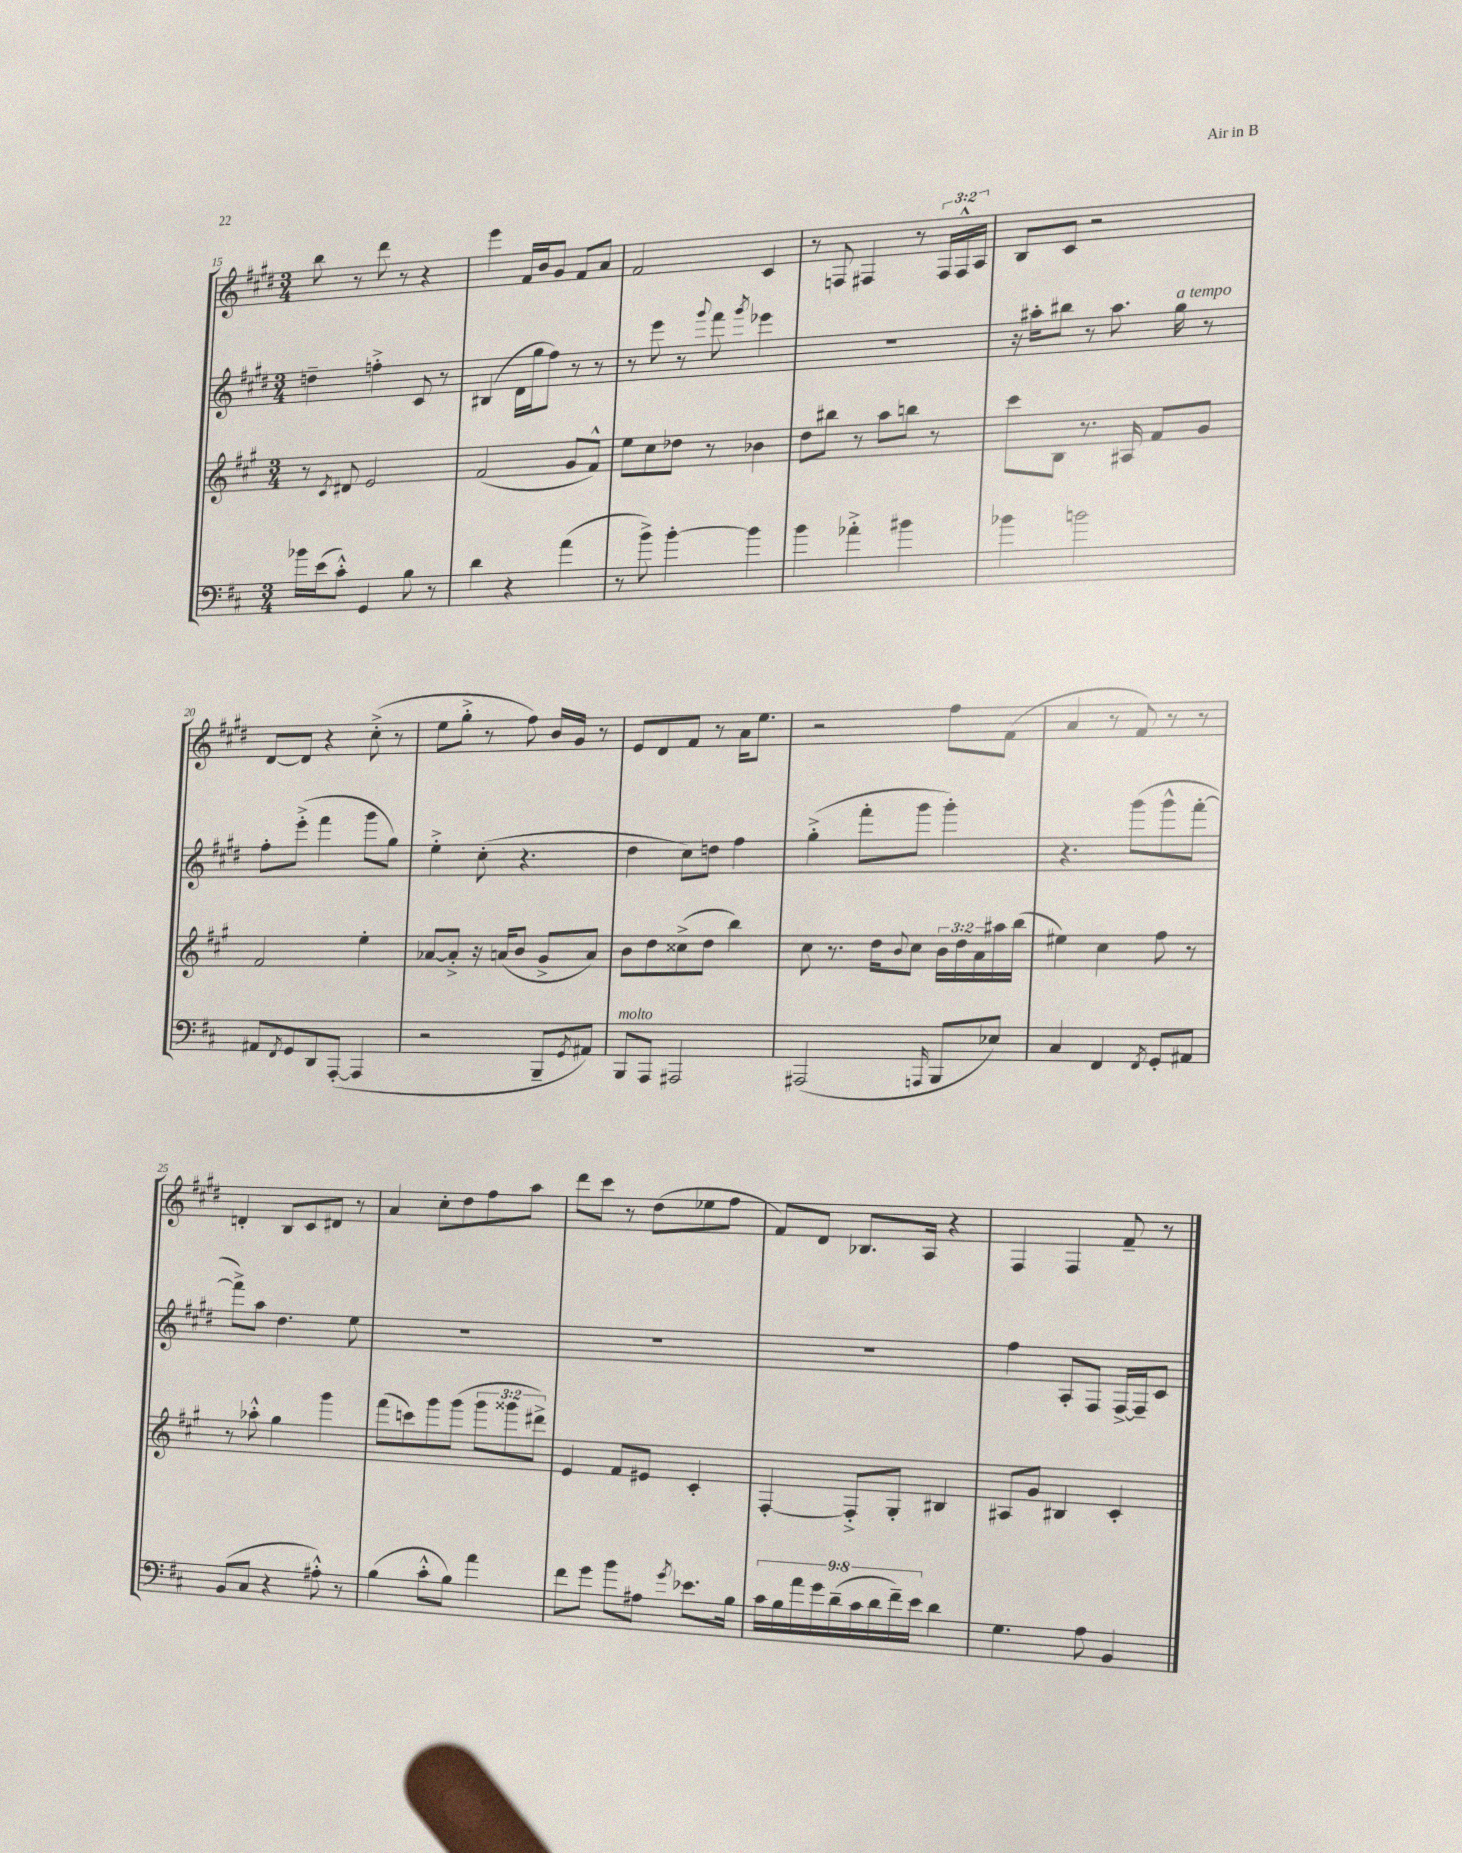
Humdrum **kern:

**kern	**kern	**kern	**kern
*part4	*part3	*part2	*part1
*staff4	*staff3	*staff2	*staff1
*clefF4	*clefG2	*clefG2	*clefG2
*k[f#c#]	*k[f#c#g#]	*k[f#c#g#d#]	*k[f#c#g#d#]
*M3/4	*M3/4	*M3/4	*M3/4
=15	=15	=15	=15
16b-X\LL	8r	4ddn~\	8bb\
(16e\J	.	.	.
.	8qc#/	.	.
8c#'^^\J)	8d#X/	.	8r
4GG/	2e/	4ffn'^\	8ddd#\
.	.	.	8r
8B\	.	8c#/	4r
8r	.	8r	.
=16	=16	=16	=16
4d\	(2f#/	(4B#X/	4eee\
4r	.	16d#\LL	16f#/LL
.	.	16gg#\J	16b/J
.	.	8ff#\J)	8g#/J
(4a\	8g#/L	8r	8f#/L
.	8f#^^/J)	8r	8a/J
=17	=17	=17	=17
8r	8ee\L	8r	2f#/
8b^\)	8cc#\	8eee\	.
[4b'\	8dd-X\J	8r	.
.	.	8qqggg#/	.
.	8r	8fff#\	.
.	.	8qggg#/	.
4b\]	4b-X\	4eee-X\	4c#/
=18	=18	=18	=18
4b\	8dd\L	2.r	8r
.	8bb#X\J	.	8Fn/
4a-X'^\	8r	.	4F#X/
.	8aa\L	.	.
4b#X\	8bbn\J	.	8r
.	8r	.	24F#/LL
.	.	.	24F#^^/
.	.	.	24A/JJ
=19	=19	=19	=19
4b-X\	8ccc#\L	16r	8B/L
.	.	16aa#X'\KL	.
.	8B\J	8bb#X\J	8c#/J
2bn\	8.r	8r	2r
.	.	8.aa#\	.
.	16A#X/	.	.
.	8f#/L	.	.
!	!	!LO:TX:a:i:t=a tempo	!
.	.	16gg#\	.
.	8g#/J	8r	.
!!LO:LB:g=z
=20	=20	=20	=20
8AA#X/L	2f#/	8ff#'\L	[8d#/L
8qFF#/	.	.	.
8GG/	.	(8eee'^\J	8d#/J]
8DD/	.	4fff#\	4r
([8AAA'/J	.	.	.
4AAA/]	4ee'\	8ggg#\L	(8cc#'^\
.	.	8gg#\J)	8r
=21	=21	=21	=21
2r	[8a-X/L	4ee'^\	8ee\L
.	8a-'^/J]	.	8gg#'^\J
.	16r	(8cc#'\	8r
.	(16an/KL	.	.
.	8b/J	4.r	8ff#\)
8BBB~/L	8g#^/L	.	16b/LL
.	.	.	16g#/JJ
8qGG/	.	.	.
8AA#X/J)	8a/J)	.	8r
=22	=22	=22	=22
!LO:TX:a:i:t=molto	!	!	!
8BBB/L	8b\L	4dd#\	8e/L
8AAA/J	8dd\	.	8d#/
2AAA#X/	(8cc##X^\	8cc#\L)	8f#/J
.	8dd\J	8ddn\J	8r
.	4bb\)	4ff#\	16a\KL
.	.	.	8.ee\J
=23	=23	=23	=23
(2AAA#X/	8cc#\	(4gg#'^\	2r
.	8.r	.	.
.	.	8fff#'\L	.
.	16dd\KL	.	.
.	8qqb/	.	.
.	8cc#\J	8ggg#\J	.
16qqAAAn/	.	.	.
8BBB/L	24b\LL	4ggg#'\)	8ff#\L
.	24dd\	.	.
.	24a\	.	.
8E-X/J)	16aa#X\	.	(8f#\J
.	(16bb\JJ	.	.
=24	=24	=24	=24
4C#/	4ee#X\)	4.r	4a/
4FF#/	4cc#\	.	8r
.	.	(8ggg#\L	8f#/)
8qFF#/	.	.	.
8GG'/L	8ff#\	8ggg#^^\	8r
8AA#X/J	8r	[8fff#'\J	8r
!!LO:LB:g=z
=25	=25	=25	=25
(8BB/L	8r	8fff#^\L])	4dn'/
8C#/J	8aa-X'^^\	8aa\J	.
4r	4gg#\	4.dd#\	8B/L
.	.	.	8c#/
8A#X'^^\)	4ggg#\	.	8d#X/J
8r	.	8ee\	8r
=26	=26	=26	=26
(4B\	(8fff#\L	2.r	4a/
.	8cccn\)	.	.
8c#'^^\L	8ggg#\	.	8cc#'\L
8B\J)	(8ggg#\J	.	8dd#\
4a\	12ggg#\L	.	8ff#\
.	12ggg##X\	.	.
.	.	.	8aa\J
.	12ddd#X^\J)	.	.
=27	=27	=27	=27
8f#\L	4e/	2.r	8ddd#\L
8g\J	.	.	8ccc#\J
8b\L	8f#/L	.	8r
8A#X\J	8e#X/J	.	(8dd#\L
8qg/	.	.	.
8.e-X\L	4c#'/	.	8ee-X\
.	.	.	8ff#\J
16B\Jk	.	.	.
=28	=28	=28	=28
18c#\LL	[4F#'/	2.r	8f#/L)
18B\	.	.	.
18a\	.	.	.
.	.	.	8d#/J
18g\	.	.	.
(18d~\	.	.	.
.	8F#'^/L]	.	8.B-X/L
18c#\	.	.	.
18d\	.	.	.
.	8G#'/J	.	.
18f#~\)	.	.	.
.	.	.	16A/Jk
18e\JJ	.	.	.
4d\	4B#X/	.	4r
=29	=29	=29	=29
4.G\	8A#X/L	4ff#\	4F#/
.	8g#/J	.	.
.	4B#X/	8A'/L	4F#/
8A\	.	8F#/J	.
4BB/	4c#'/	[16F#^/LL	8f#~/
.	.	16F#~/J]	.
.	.	8c#/J	8r
==	==	==	==
*-	*-	*-	*-
